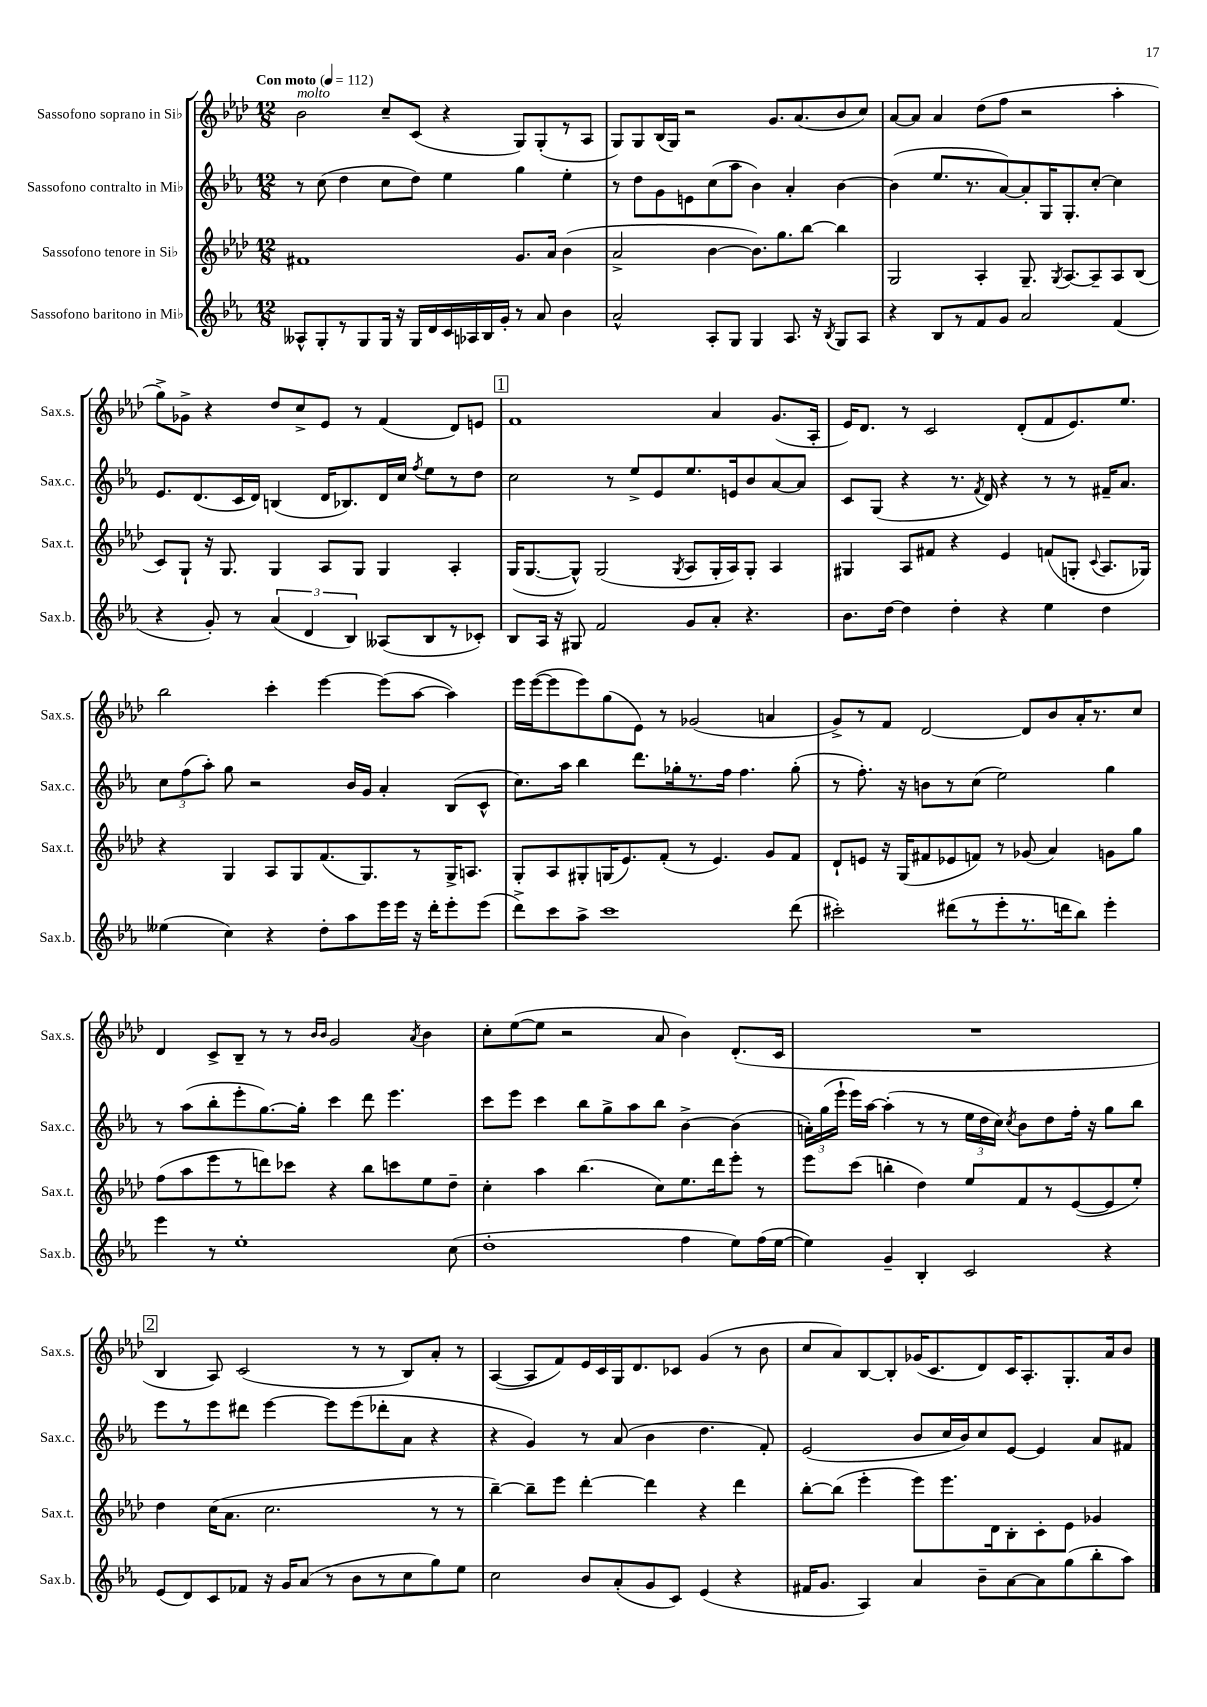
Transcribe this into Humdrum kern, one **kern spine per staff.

**kern	**kern	**kern	**kern
*part4	*part3	*part2	*part1
*staff4	*staff3	*staff2	*staff1
*I"Sassofono baritono in Mi♭	*I"Sassofono tenore in Si♭	*I"Sassofono contralto in Mi♭	*I"Sassofono soprano in Si♭
*I'Sax.b.	*I'Sax.t.	*I'Sax.c.	*I'Sax.s.
*clefG2	*clefG2	*clefG2	*clefG2
*k[b-e-a-]	*k[b-e-a-d-]	*k[b-e-a-]	*k[b-e-a-d-]
*M12/8	*M12/8	*M12/8	*M12/8
*MM112	*MM112	*MM112	*MM112
=1	=1	=1	=1
!	!	!	!LO:TX:a:B:t=Con moto
!	!	!	!LO:TX:a:i:t=molto
8A--X^^/L	1f#X	8r	2b-\
8G'/	.	(8cc\	.
8r	.	4dd\	.
8G/	.	.	.
16G/Jk	.	8cc\L	8cc~/L
16r	.	.	.
16G/LL	.	8dd\J)	(8c/J
16d/	.	.	.
16c/	.	4ee-\	4r
16A-X/	.	.	.
16B-/	.	.	.
16g'/JJ	.	.	.
8r	8.g/L	4gg\	8G/L)
8a-/	.	.	(8G'/
.	16a-/Jk	.	.
4b-\	(4b-\	4ee-'\	8r
.	.	.	8A-/J
=2	=2	=2	=2
2a-^^/	2a-^/	8r	8G/L)
.	.	8dd\L	8G/
.	.	8g\	(16B-/L
.	.	.	16G/JJ)
.	.	8en\	2r
8A-'/L	[4b-\	(8cc\	.
8G/J	.	8aa-\J	.
4G/	8.b-\L])	4b-\)	.
.	.	.	8.g/L
.	8.gg\	.	.
8.A-/	.	4a-'/	.
.	.	.	(8.a-/
.	[8bb-\J	.	.
16r	.	.	.
8qB-/	.	.	.
8G/L	4bb-\]	[4b-\	8b-/
8A-/J	.	.	8cc/J)
=3	=3	=3	=3
4r	2G/	(4b-\]	[8a-/L
.	.	.	8a-/J]
8B-/L	.	8.ee-/L	4a-/
8r	.	.	.
.	.	8.r	.
8f/	4A-'/	.	(8dd-\L
8g/J	.	[8a-/)	8ff\J
2a-/	8.G~/	8a-'/]	2r
.	.	16G/K	.
.	8qG/	.	.
.	[8.A-/L	8.G'/	.
.	8A-~/]	[8cc'/J	.
(4f/	8A-/	4cc\]	4aa-'\
.	(8B-/J	.	.
!!LO:LB:g=z
=4	=4	=4	=4
4r	8c/L)	8.e-/L	8gg^\L)
.	8G`/J	.	8g-X^\J
.	.	(8.d/	.
8g'/)	16r	.	4r
.	8.G/	.	.
8r	.	16c/L	.
.	.	16d/JJ)	.
(6a-/	4G/	(4Bn/	8dd-/L
.	.	.	8cc^/
6d/	.	.	.
.	8A-/L	16d/KL	8e-/J
.	.	8.B-X/)	.
6B-/)	.	.	.
.	8G/J	.	8r
(8A--X/L	4G/	16d/L	(4f/
.	.	16cc/JJ	.
.	.	8qff/	.
8B-/	.	8ee-\L	.
8r	4A-'/	8r	8d-/L)
8c-X'/J)	.	8dd\J	8en/J
!!LO:REH:place=s1:t=1
=5	=5	=5	=5
8B-/L	(16G/KL	2cc\	1f
.	[8.G/	.	.
16A-/Jk	.	.	.
16r	.	.	.
8G#X/	8G^^/J])	.	.
2f/	(2G/	.	.
.	.	8r	.
.	.	8ee-^/L	.
.	.	8e-/	.
.	8qG/	.	.
8g/L	8A-/L	8.ee-/	.
8a-'/J	16G'/L	.	4a-/
.	16A-/J)	16en/k	.
4.r	8G'/J	8b-/	.
.	4A-/	[8a-/	(8.g/L
.	.	8a-/J]	.
.	.	.	16A-'/Jk
=6	=6	=6	=6
8.b-\L	4G#X/	8c/L	16e-/KL)
.	.	.	8.d-/J
.	.	(8G/J	.
[16dd\Jk	.	.	.
4dd\]	8A-/L	4r	8r
.	8f#X/J	.	2c/
4dd'\	4r	8.r	.
.	.	8qf/	.
.	.	16d/)	.
4r	4e-/	4r	.
.	.	.	(8d-'/L
4ee-\	(8fn/L	8r	8f/
.	8Gn'/J	8r	8.e-/)
.	8qqc/	.	.
4dd\	8.A-/L	16f#X~/KL	.
.	.	8.a-/J	8.ee-/J
.	16G-X/Jk)	.	.
!!LO:LB:g=z
=7	=7	=7	=7
(4ee--X\	4r	12cc\L	2bb-\
.	.	(12ff\	.
.	.	12aa-'\J)	.
4cc\)	4G/	8gg\	.
.	.	2r	.
4r	8A-/L	.	4ccc'\
.	8G/	.	.
8dd'\L	(8.f/	.	[4eee-\
8aa-\	.	16b-/LL	.
.	8.G/)	16g/JJ	.
16eee-\L	.	4a-'/	(8eee-\L]
16eee-\JJ	.	.	.
16r	8r	.	[8aa-\J
16ddd'\KL	.	.	.
8eee-'\	16G^/K	(8B-/L	4aa-\])
.	8.An/J	.	.
(8eee-\J	.	8c^^/J	.
=8	=8	=8	=8
8ddd^\L)	8G'/L	8.cc\L)	16eee-\LL
.	.	.	([16eee-\J
8ccc\	8A-/	.	8eee-\]
.	.	16aa-\Jk	.
8aa-^\J	8G#X'/	4bb-\	8eee-\)
1ccc	(16Gn/K	.	(8gg\
.	8.e-/)	.	.
.	.	8.ddd\L	8e-\J)
.	(8f'/J	.	8r
.	.	16gg-X'\k	.
.	8r	8.r	(2g-X/
.	4.e-/)	.	.
.	.	16ff\Jk	.
.	.	4.ff\	.
.	8g/L	.	4an/
(8ddd\	8f/J	(8gg-'\	.
=9	=9	=9	=9
2ccc#X'\)	8d-`/L	8r	8g^/L)
.	8en/J	8.ff'\)	8r
.	16r	.	8f/J
.	(16G/KL	16r	.
.	8f#X/	8bn\L	[2d-/
(8ddd#X\L	8e-X/	8r	.
8r	8fn/J)	(8cc\J	.
8eee-'\	8r	2ee-\)	.
8.r	(8g-X/	.	8d-/L]
.	4a-/)	.	8b-/
16dddn\k	.	.	.
8bb-\J)	.	.	16a-'/K
.	.	.	8.r
4eee-'\	8gn\L	4gg\	.
.	8gg\J	.	8cc/J
!!LO:LB:g=z
=10	=10	=10	=10
4eee-\	(8ff\L	8r	4d-/
.	8aa-\	(8aa-\L	.
8r	8eee-\	8bb-'\	8c^/L
1ee-'	8r	8eee-'\	8B-~/J
.	8dddn\)	[8.gg\)	8r
.	8ccc-X\J	.	8r
.	.	16gg'\Jk]	.
.	.	.	16qqb-/LL
.	.	.	16qqb-/JJ
.	4r	4ccc\	2g/
.	8bb-\L	8ddd\	.
.	8cccn\	4.eee-\	.
.	.	.	8qa-/
.	8ee-\	.	4b-\
(8cc\	8dd-~\J	.	.
=11	=11	=11	=11
1dd'	4cc'\	8ccc\L	8cc'\L
.	.	8eee-\J	([8ee-\
.	4aa-\	4ccc\	8ee-\J]
.	.	.	2r
.	(4.bb-\	8bb-\L	.
.	.	8gg^\	.
.	.	8aa-\	.
.	8cc\L)	8bb-\J	8a-/
4ff\	8.ee-\	[4b-^\	4b-\)
.	16ddd-\k	.	.
8ee-\L)	8eee-'\J	(4b-\]	(8.d-'/L
(16ff\L	8r	.	.
[16ee-\JJ	.	.	16c/Jk
=12	=12	=12	=12
4ee-\])	8eee-\L	24an'\LL)	1.r
.	.	(24gg\	.
.	.	24eee-`\JJ	.
.	(8ccc\J	16eee-\LL)	.
.	.	[16aa-\JJ	.
4g~/	4bbn'\	(4aa-'\]	.
4B-'/	4dd-\)	8r	.
.	.	8r	.
2c/	8ee-/L	24ee-\LL	.
.	.	24dd\	.
.	.	24cc\JJ)	.
.	.	8qcc/	.
.	8f/	8b-\L	.
.	8r	8dd\	.
.	([8e-/	16ff'\Jk	.
.	.	16r	.
4r	8e-/]	8gg\L	.
.	8ee-'/J)	8bb-\J	.
!!LO:LB:g=z
!!LO:REH:place=s1:t=2
=13	=13	=13	=13
(8e-/L	4dd-\	8eee-\L	4B-/
8d/)	.	8r	.
8c/	(16cc\KL	8eee-\	8A-/)
.	8.a-\J	.	.
8f-X/J	.	8ddd#X\J	(2c/
16r	2.cc\	[4eee-\	.
16g/KL	.	.	.
(8a-/J	.	.	.
8r	.	8eee-\L]	.
8b-\L	.	(8eee-\	8r
8r	.	8ddd-X'\	8r
8cc\	.	8a-\J	8B-/L)
8gg\)	8r	4r	8a-'/J
8ee-\J	8r	.	8r
=14	=14	=14	=14
2cc\	[4bb-~\)	4r	([4A-/
.	8bb-~\L]	4g/)	8A-/L]
.	8eee-\J	.	8f/)
8b-/L	[4ddd-'\	8r	16e-/L
.	.	.	16c/
(8a-'/	.	(8a-/	16G/J
.	.	.	8.d-/
8g/	4ddd-\]	4b-\	.
8c/J)	.	.	8c-X/J
(4e-/	4r	4.dd\	(4g/
4r	4ddd-\	.	8r
.	.	8f'/)	8b-\
=15	=15	=15	=15
16f#X/KL	[8bb-'\L	(2e-/	8cc/L
8.g/J	.	.	.
.	(8bb-\J]	.	8a-/)
4A-/)	4eee-'\	.	[8B-/
.	.	.	8B-'/]
4a-/	8eee-\L)	8b-/L	(16g-X/K
.	.	.	8.c/
.	8.eee-\	16cc/L	.
.	.	16b-/J)	.
8b-~\L	.	8cc/	8d-/)
.	16d-\k	.	.
[8a-\	8B-'\	[8e-/J	16c/K
.	.	.	8.A-'/
8a-\]	8c'\	4e-/]	.
(8gg\	8e-\J	.	8.G'/
8bb-'\	4g-X/	8a-/L	.
.	.	.	16a-/k
8aa-\J)	.	8f#X/J	8b-/J
==	==	==	==
*-	*-	*-	*-
